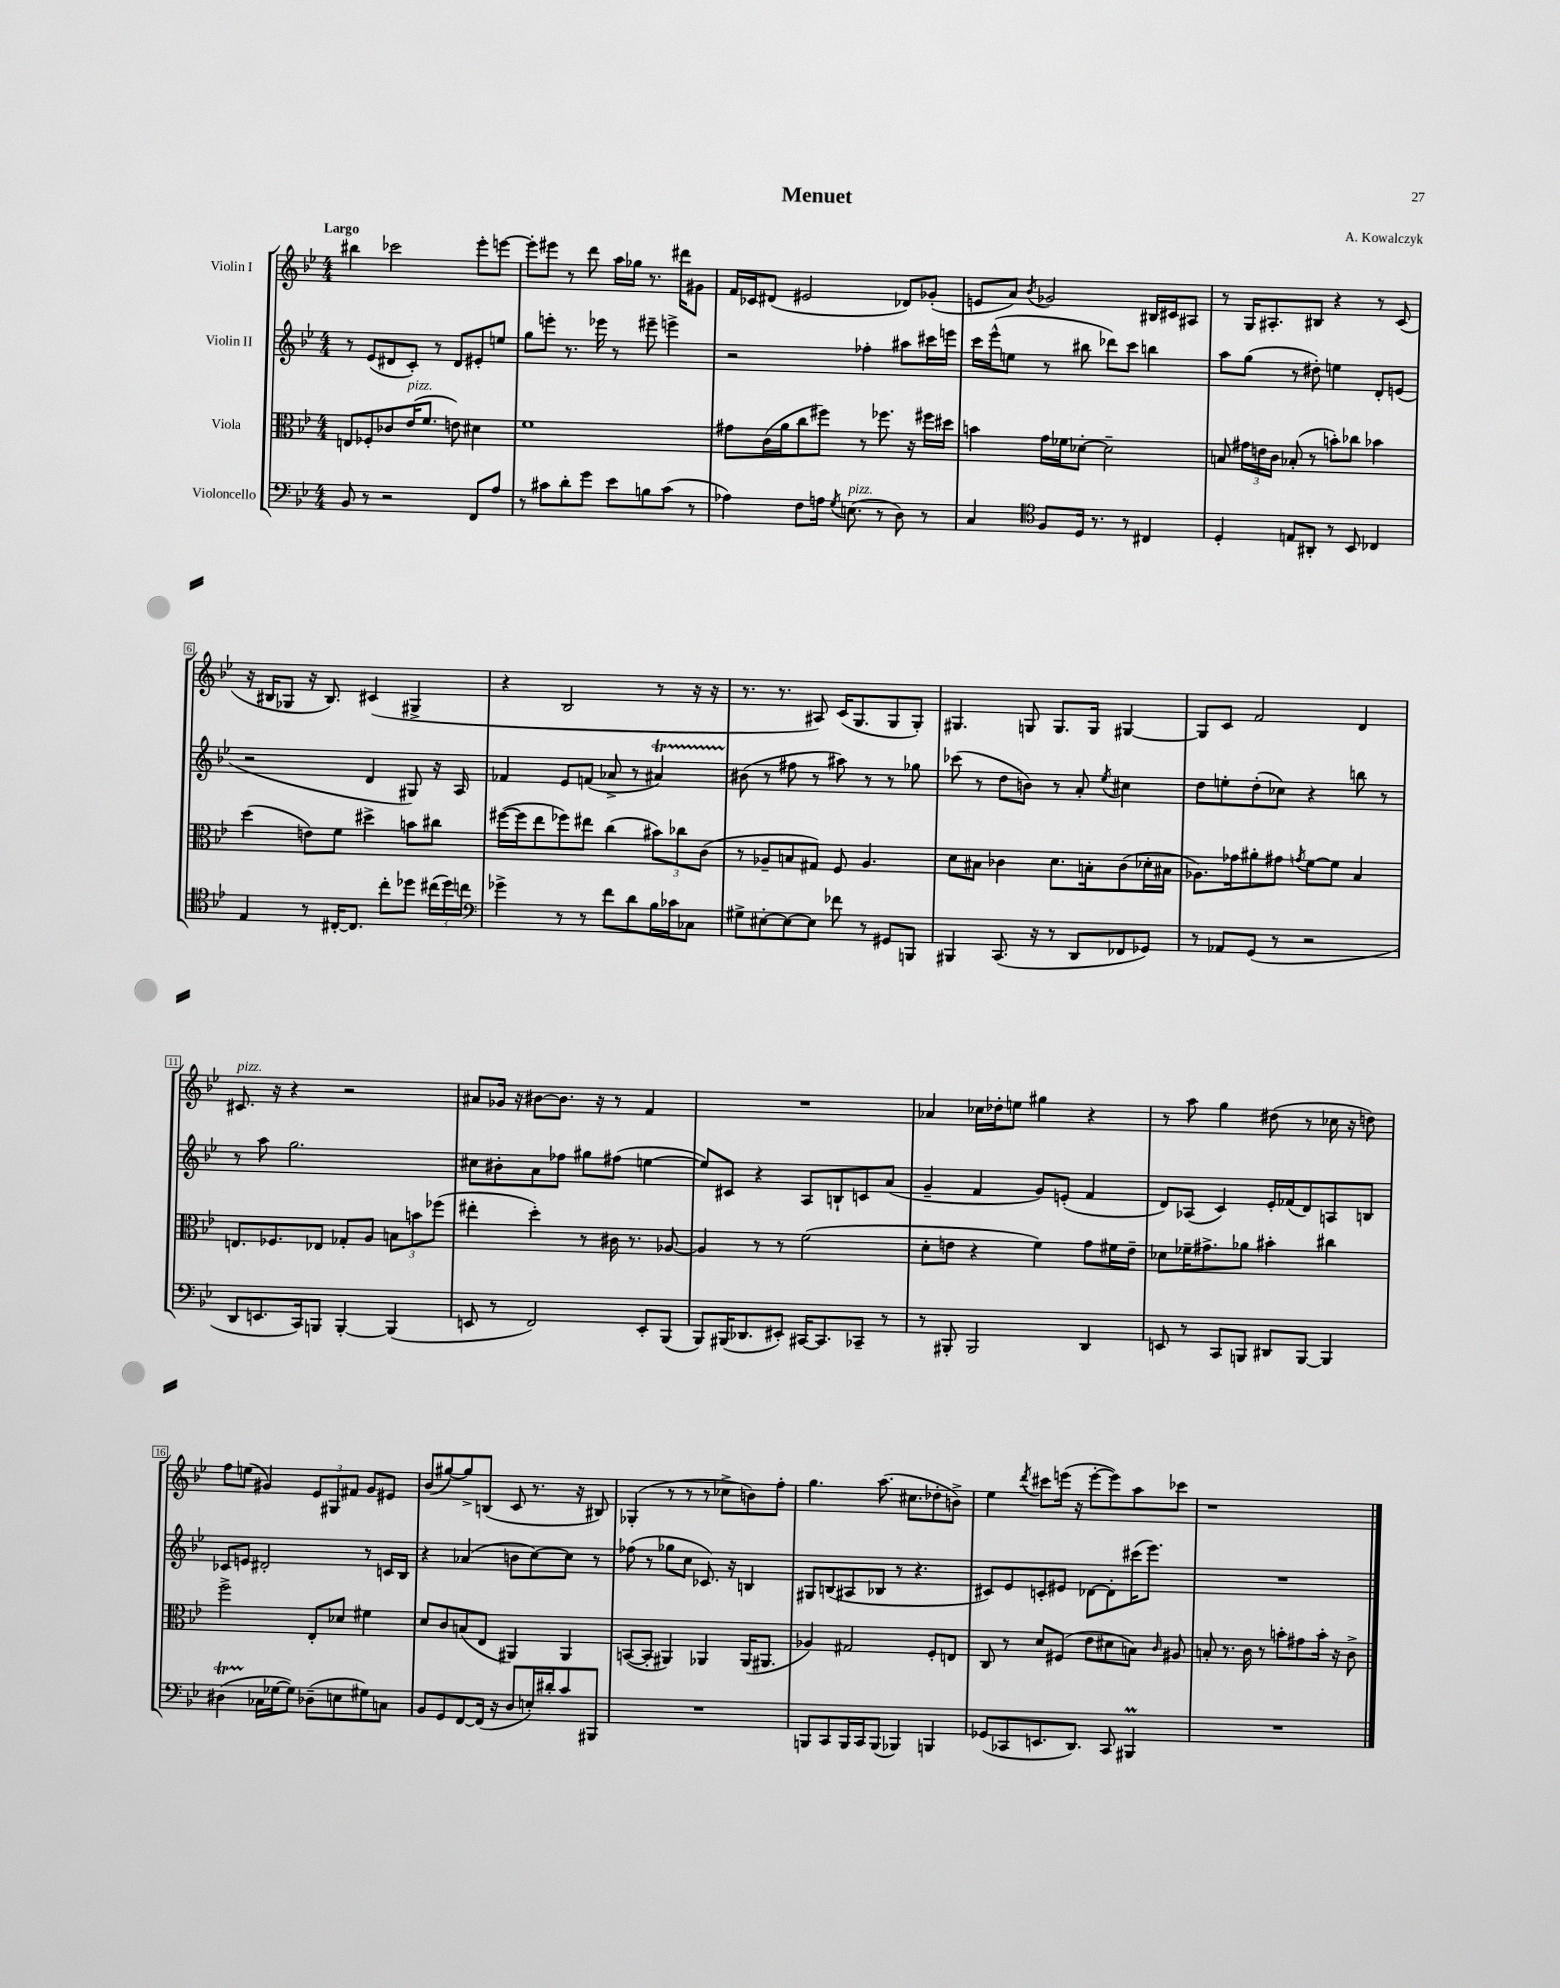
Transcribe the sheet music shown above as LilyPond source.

\header { title = "Menuet" composer = "A. Kowalczyk" }
<<
\new StaffGroup <<
\new Staff = "s0" \with { instrumentName = "Violin I" } {
    \clef treble \key bes \major \numericTimeSignature \time 4/4 \tempo "Largo"
    \autoBeamOff bis''4 ces'''2 ees'''8[-. e'''8]~ |
    e'''8[-. eis'''8] r8 d'''8 a''16[ ges''16] r8. dis'''16[ gis'8] |
    f'16[ ces'16 dis'8]( eis'2 des'8[) ges'8]-.( |
    e'8[ a'8]) \acciaccatura { bes'8 } ges'2 bis16[ cis'16 ais8] |
    r8 g16[ ais8.-. bis8] r4 r8 c'8( |
    r16 bis16[ ges8] r16 bis8.) cis'4( gis4-> |
    r4 bes2 r8 r16 r16 |
    r8. r8. ais8) c'16[( g8. g8 g8]-.) |
    gis4. g8 g8.[ g16] gis4~ |
    gis8[ c'8] f'2 d'4 |
    cis'8.^\markup { \italic "pizz." } r16 r4 r2 |
    ais'8[ ges'16] r16 bis'8[~ bis'8.] r16 r8 f'4 |
    R1 |
    aes'4 ces''16[ des''16-. e''8] gis''4 r4 |
    r8 a''8 g''4 dis''8( r8 ces''16 r16 d''8) |
    f''8[ e''8]( gis'4) \tuplet 3/2 { ees'8[ gis8 fis'8] } gis'8[ eis'8] |
    bes'8[( gis''8~) gis''8-> b8]( c'8 r8. r16 bis8) |
    ges4-.( r8 r8 r8 ces''8[-> b'8) f''8]-. |
    g''4. a''8.( cis''8.[ des''8-. b'8]->) |
    ees''4 \acciaccatura { d'''8 } cis'''8[ e'''16]( r16 e'''8[~-. e'''8) a''8 ces'''8] |
    r1 \bar "|." |
}
\new Staff = "s1" \with { instrumentName = "Violin II" } {
    \clef treble \key bes \major \numericTimeSignature \time 4/4
    \autoBeamOff r8 ees'8[( dis'8 c'8]-.) r8 dis'8[ eis'8-. e''8] |
    g''8[ e'''8]-. r8. ees'''16 r8 eis'''8-- e'''4-> |
    r2 fes''4-. ais''8[ cis'''16 e'''16] |
    c'''16[ ees'''16-^( e''8] r8 bis''8 des'''8[) c'''8] b''4 |
    a''8[ g''8]( r8 dis''8-.) e''4 d'8[-. e'8]( |
    r2 d'4 gis8) r16 a16 |
    fes'4 ees'8[ f'8]( aes'8-> r8 ais'4\startTrillSpan) |
    bis'8\stopTrillSpan( r8 fis''8 r8 ais''8) r8 r8 ges''8 |
    ces'''8( r8 d''8[ b'8]) r8 a'8-. \acciaccatura { ees''8 } cis''4 |
    d''8[ e''8-. d''8-.( ces''8]) r4 b''8 r8 |
    r8 a''8 g''2. |
    cis''8[ bis'8-. a'8 fes''8] gis''8[ fis''8]( e''4~ |
    e''8[) cis'8] r4 a8[ b8-! c'8 a'8]( |
    g'4-- f'4 g'8[) e'8]-.( f'4 |
    d'8[) aes8]( c'4) ees'16[-. fes'16( d'8) a8 b8] |
    ces'8[ e'8] dis'2-. r8 c'16[ bes16] |
    r4 aes'4( b'8[ c''8~) c''8] r8 |
    fes''8( r8 ges''8[ c''8] ces'8.) r16 b4 |
    gis8[ b8( ais8 bes8] r8 r4. |
    cis'8[) ees'8 c'8-. eis'8] des'8[~ des'8-. cis'''16( ees'''8.]) |
    R1 \bar "|." |
}
\new Staff = "s2" \with { instrumentName = "Viola" } {
    \clef alto \key bes \major \numericTimeSignature \time 4/4
    \autoBeamOff e8[ fes8-. ces'8 ees'16^\markup { \italic "pizz." }( f'8.] e'8) dis'4 |
    f'1 |
    gis'8[ c'16( a'16 c''8 fis''8]) r8 fes''8. r16 fis''16[ dis''16] |
    b'4 g'16[ fes'16 des'8]~-. des'2-- |
    b8 \tuplet 3/2 { gis'16[ e'16 c'16] } bes8-.( r8 b'8[-.) ces''8] bes'4 |
    d''4( e'8[) f'8] dis''4-> b'8[ cis''8] |
    fis''16[~( fis''16 ees''8 fes''8) eis''8] c''4( \tuplet 3/2 { bis'8[) ces''8 c'8]( } |
    r8 aes8[-- b8 gis8]) f8 aes4. |
    d'8[ bis8] ces'4 d'8.[ b16-. ces'8( des'16-. bis16] |
    aes8.[) ges'16 ais'8-. gis'8] \acciaccatura { g'8 } f'8[~ f'8] bes4 |
    e8.[ fes8. ees8] ges8[-. a8] \tuplet 3/2 { b8[ b'8 fes''8]( } |
    eis''4-. d''4-.) r8 cis'16 r8. aes8~ |
    aes4 r8 r8 f'2( |
    d'8[-. e'8] r4 f'4) g'8[ fis'16 e'16]-- |
    des'8[ fes'16-- gis'8.-> aes'8] bis'4-. cis''4 |
    f''2-> ees8[-. des'8] fis'4 |
    d'8[ c'8 b8( ees8] ais,4) ais,4 |
    b,8[~( b,8]-. ais,4) aes,4 aes,16[( ais,8.] |
    aes4) gis2 f8[-. e8] |
    c8 r8 d'8[ fis8]( ees'8[ dis'8 b8]) \grace { c'16 } ais8 |
    b8-. r8. c'16 r8 b'8[-. gis'8 b'16]-. r16 c'8-> \bar "|." |
}
\new Staff = "s3" \with { instrumentName = "Violoncello" } {
    \clef bass \key bes \major \numericTimeSignature \time 4/4
    \autoBeamOff bes,8 r8 r2 f,8[ a8] |
    r8 cis'8[ d'8-. g'8] ees'8[ b8 cis'8]( r8 |
    aes4) f8[ a16] \acciaccatura { g8 } e8.^\markup { \italic "pizz." }( r8 d8) r8 |
    c4 \clef tenor f8[ d16] r8. r8 cis4 |
    d4-. e8[ ais,8]-. r8 bes,8 ces4 |
    ees4 r8 cis16[~-. cis8.] c''8[-. des''8] \tuplet 3/2 { cis''16[( des''16) c''16] } |
    \clef bass ges'4-> r8 r8 f'8[ d'8 bes16 ces'16 ces8] |
    gis8[-> eis8~-. eis8~ eis8] fes'8 r8 gis,8[ b,,8] |
    bis,,4 c,8.( r16 r8 d,8[ fes,8 ges,8]) |
    r8 aes,8[ g,8]( r8 r2 |
    d,8[ e,8. c,16) b,,8] b,,4~-. b,,4( |
    e,8 r8 f,2) e,8[-. bes,,8]( |
    bes,,8[) bis,,16( des,8. eis,8]-.) cis,16[~ cis,8. ces,8]-- r8 |
    r8 bis,,8-. bis,,2 d,4 |
    e,8 r8 c,8[ b,,8] dis,8[ b,,8]~ b,,4 |
    dis4\startTrillSpan( ces16[\stopTrillSpan ges16~ ges8]) des8[--( e8 gis8) c8] |
    bes,8[ g,8 f,8~ f,16]( r16 d8[ e16-.) dis'16-. c'8 bis,,8] |
    R1 |
    b,,8[ c,8 b,,16 c,16 b,,8]( bes,,4) b,,4 |
    ges,8[( ces,8 e,8. d,8.]) ces,8 bis,,4\prall |
    R1 \bar "|." |
}
>>
>>
\layout { \context { \Score \override BarNumber.stencil = #(make-stencil-boxer 0.1 0.3 ly:text-interface::print) } }
